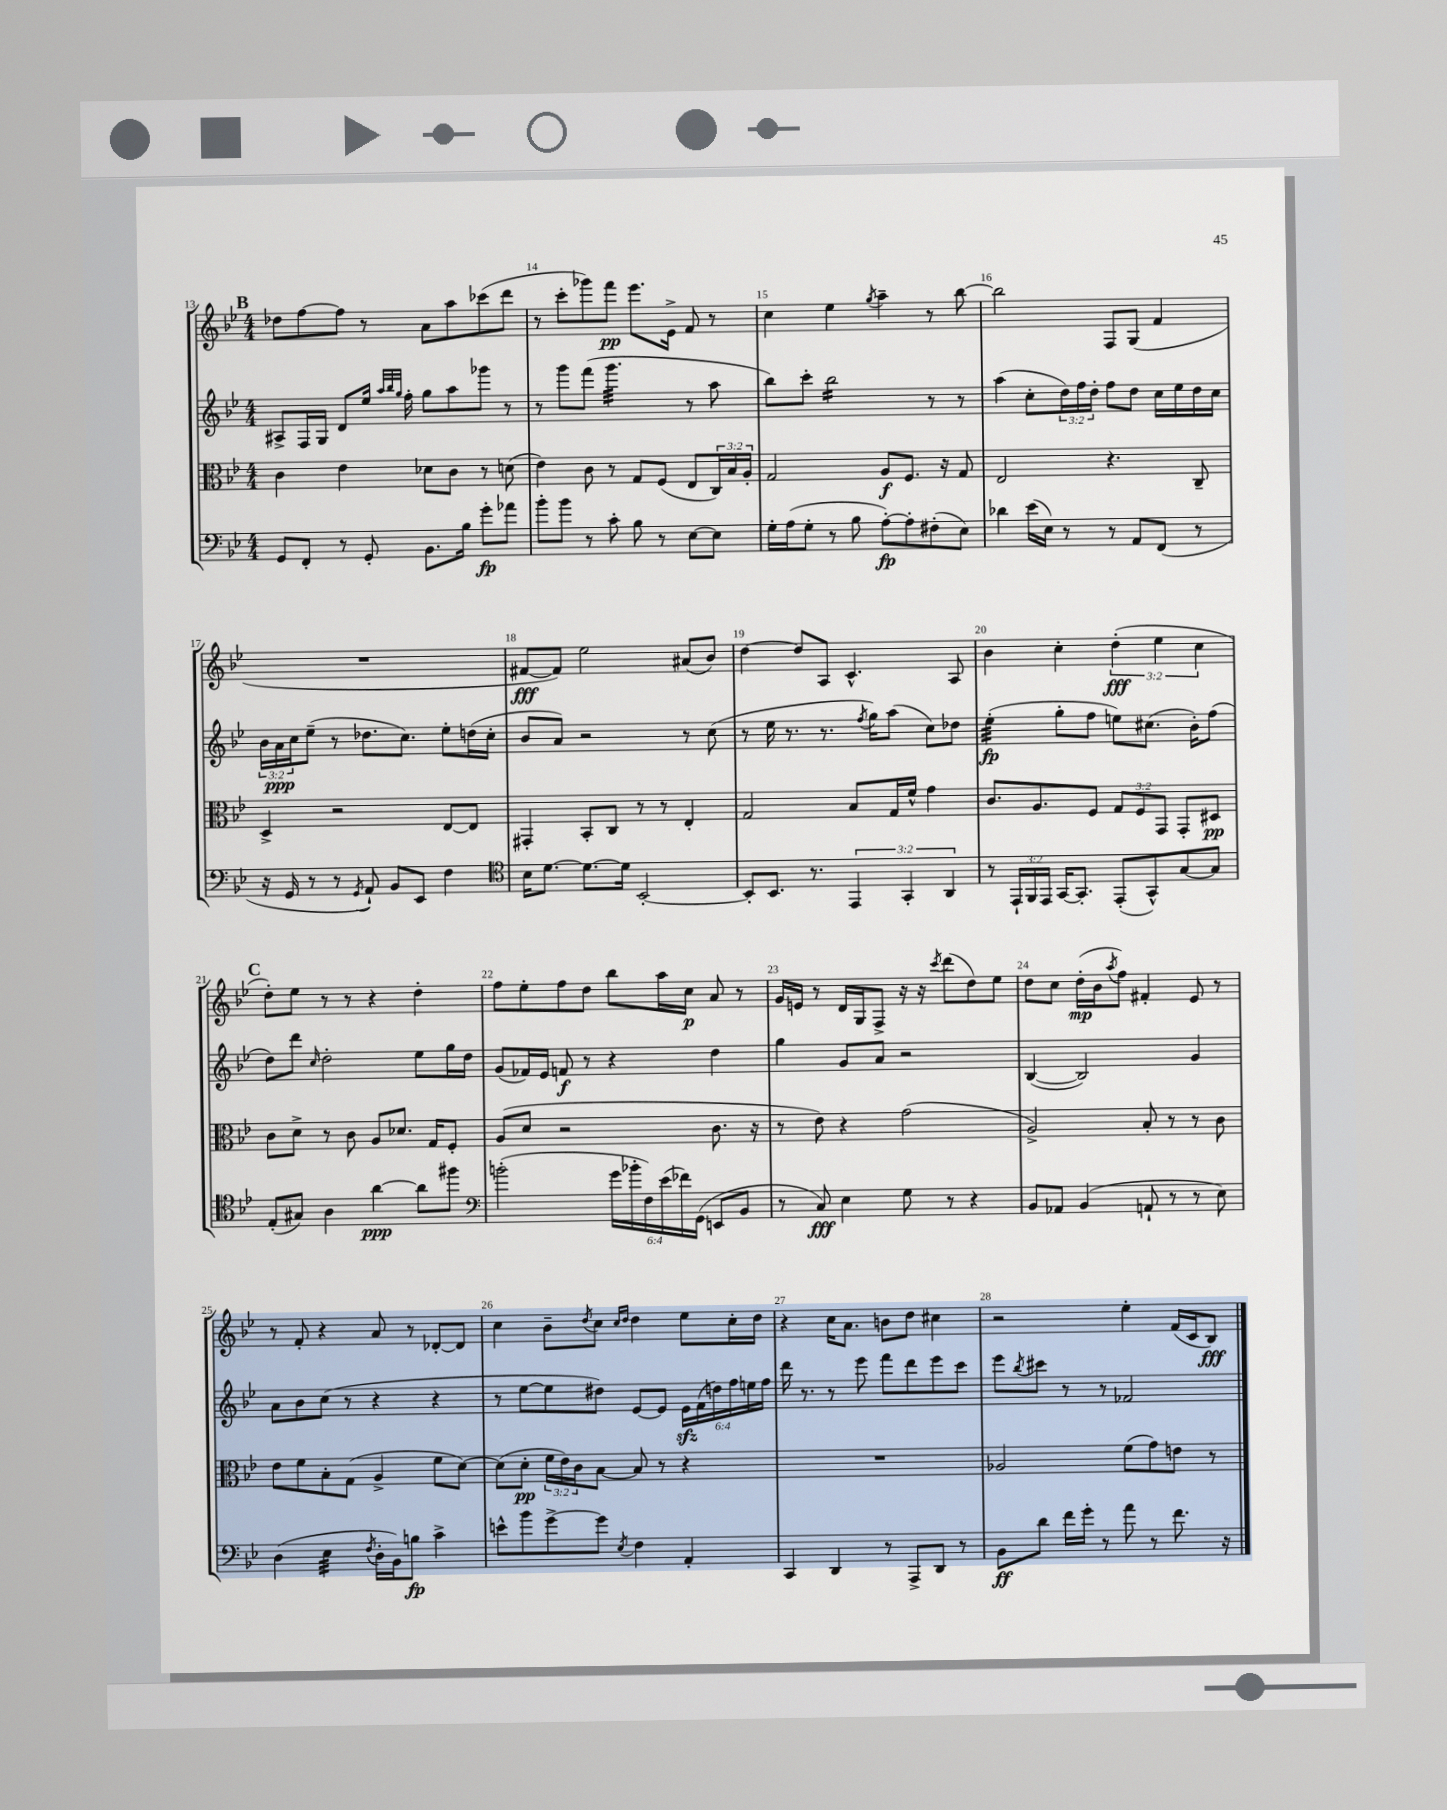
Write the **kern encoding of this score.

**kern	**kern	**kern	**kern
*staff4	*staff3	*staff2	*staff1
*clefF4	*clefC3	*clefG2	*clefG2
*k[b-e-]	*k[b-e-]	*k[b-e-]	*k[b-e-]
*M4/4	*M4/4	*M4/4	*M4/4
8GG	4c	8A#^	8dd-
8FF'	.	16F	[8ff
.	.	16G	.
8r	4e-	8d	8ff]
8GG'	.	16ee-	8r
.	.	32qqaa	.
.	.	32qqbb-	.
.	.	32qqgg	.
.	.	16ff'	.
8.BB-	8d-	8gg	8a
.	8c	8aa	8aa
16B-	.	.	.
8g'	8r	8ggg-	(8ccc-
8a-	(8d	8r	8ddd
=	=	=	=
8b-'	4e-)	8r	8r
8b-	.	8ggg	8ccc'
8r	8c	(8fff	8ggg-)
8c'	8r	4.ggg	8fff
8B-	8G	.	8.eee-
8r	(8F	.	.
.	.	.	16e-^
[8E-	8E-	8r	8f
8E-]	24C)	8aa	8r
.	24B-	.	.
.	24A'	.	.
=	=	=	=
16G'	2G	8bb-)	4cc
(16A	.	.	.
8G'	.	8ccc'	.
8r	.	2bb-	4ee-
8B-	.	.	.
.	.	.	8qgg
[8A')	8A	.	4aa~
8A']	8.F	.	.
(8F#'	.	8r	8r
.	16r	.	.
8E-)	8G	8r	[8bb-
=	=	=	=
4d-	2E-	(4aa	2bb-]
(16e-	.	8cc'	.
16E-)	.	.	.
8r	.	24dd)	.
.	.	24ff	.
.	.	24dd'	.
8r	4.r	8ff	8F
8AA	.	8dd	(8G
(8FF	.	16cc	4f
.	.	16ee-	.
8r	8C~	16dd	.
.	.	16cc	.
=	=	=	=
16r	4D^	24b-	1r
.	.	24a	.
16GG	.	.	.
.	.	24cc	.
8r	.	(8ee-~	.
8r	2r	8r	.
8qGG	.	.	.
8AA`)	.	8.dd-	.
8BB-	.	.	.
.	.	8.cc)	.
8EE-	.	.	.
4F	[8E-	8ee-'	.
.	8E-]	(16dd	.
.	.	16cc'	.
=	=	=	=
*clefC4	*	*	*
16B-	4GG#'	8b-	[8f#
[8.d	.	.	.
.	.	8a)	8f#])
8.d_	8BB-'	2r	2ee-
.	8C	.	.
16d]	.	.	.
[2BB-'	8r	.	.
.	8r	.	.
.	4E-'	8r	(8a#
.	.	(8cc	8b-)
=	=	=	=
8BB-']	2G	8r	[4dd
8.BB-	.	16ee-	.
.	.	8.r	.
.	.	.	8dd]
8.r	.	.	.
.	.	8.r	8A
6EE-	8B-	.	4.c^^
.	.	8qff	.
.	.	16gg)	.
.	16G	(8aa	.
6GG'	.	.	.
.	16f^^	.	.
.	4g	8cc)	.
6AA	.	.	.
.	.	8dd-	8A
=	=	=	=
8r	8.c	(4ee-'	4b-
24EE-`	.	.	.
24FF	.	.	.
.	8.A	.	.
24EE-	.	.	.
[16GG	.	8gg'	4cc'
8.GG']	.	.	.
.	8F	8ff	.
(8EE-'	12G	8ee)	(6dd'
.	12F	.	.
8GG^^)	.	(8.cc#	.
.	12GG	.	6ee-
[8G	8GG'	.	.
.	.	16b-')	.
.	.	.	6cc
8G]	8D#	(8ff	.
=	=	=	=
(8E-'	8c	8dd)	8dd')
8G#)	8d^	8ddd	8ee-
.	.	16qqcc	.
4A	8r	2dd'	8r
.	8c	.	8r
[4a	8A	.	4r
.	8.d-	.	.
8a]	.	8ee-	4dd'
.	16G	.	.
8ff#	8F'	16gg	.
.	.	16dd	.
=	=	=	=
*clefF4	*	*	*
(2b'	(8A	(8g	8ff
.	8d	16f-)	8ee-'
.	.	16e-	.
.	2r	8f	8ff
.	.	8r	8dd
24g	.	4r	8bb-
24b-'	.	.	.
24F)	.	.	.
(24e-	.	.	16aa
24f-)	.	.	.
.	.	.	16cc
(24GG	.	.	.
8EE	8.c	4dd	8a
8BB-	.	.	8r
.	16r	.	.
=	=	=	=
8r	8r	4gg	16g
.	.	.	16e
8C)	8e-)	.	8r
4E-	4r	8g	16d
.	.	.	16G
.	.	8a	8F^
8G	(2g	2r	16r
.	.	.	16r
.	.	.	8qccc
8r	.	.	(8ddd
4r	.	.	8dd)
.	.	.	8ee-
=	=	=	=
8BB-	2A^)	([4B-	8dd
8AA-	.	.	8cc
(4BB-	.	2B-])	(16dd'
.	.	.	16b-
.	.	.	8qaa
.	.	.	8ff)
8AA`	8B-'	.	4f#'
8r	8r	.	.
8r	8r	4g	8e-
8E-)	8c	.	8r
=	=	=	=
(4D	8e-	8a	8r
.	8f	8b-	8f'
4E-	8B-'	(8cc	4r
.	(8G	8r	.
8qF	.	.	.
16D'	4A^	4r	8a
16BB-)	.	.	.
8B	.	.	8r
4c^	8f	4r	[8d-'
.	[8d)	.	8d-]
=	=	=	=
8e^^	(8d]	8r	4cc
8b-	8d'	[8ee-	.
[8g^	24f	8ee-]	8b-~
.	24e-)	.	.
.	24c	.	.
.	.	.	8qdd
8g]	[8B-	8dd#)	8cc
.	.	.	16qqcc
8qE-	.	.	16qqdd
4F	8B-]	[8e-	4dd
.	8r	8e-]	.
4AA'	4r	24e-	8ee-
.	.	(24f	.
.	.	24dd)	.
.	.	24ff	16cc'
.	.	24ee	.
.	.	.	16dd
.	.	24ff	.
=	=	=	=
4CC	1r	16ddd	4r
.	.	8.r	.
4DD	.	8r	16cc
.	.	.	8.a
.	.	8eee-	.
8r	.	8fff	8b
8AAA^	.	8ddd	8dd
8DD	.	8eee-	4cc#
8r	.	8ccc	.
=	=	=	=
8BB-	2A-	8eee-	2r
.	.	8qbb-	.
8d	.	8ccc#	.
16f	.	8r	.
16g'	.	.	.
8r	.	8r	.
8a	(8f	2f-	4ee-'
8r	8g)	.	.
8.f	8e	.	(16f
.	.	.	16c
.	8r	.	8B-)
16r	.	.	.
==	==	==	==
*-	*-	*-	*-
